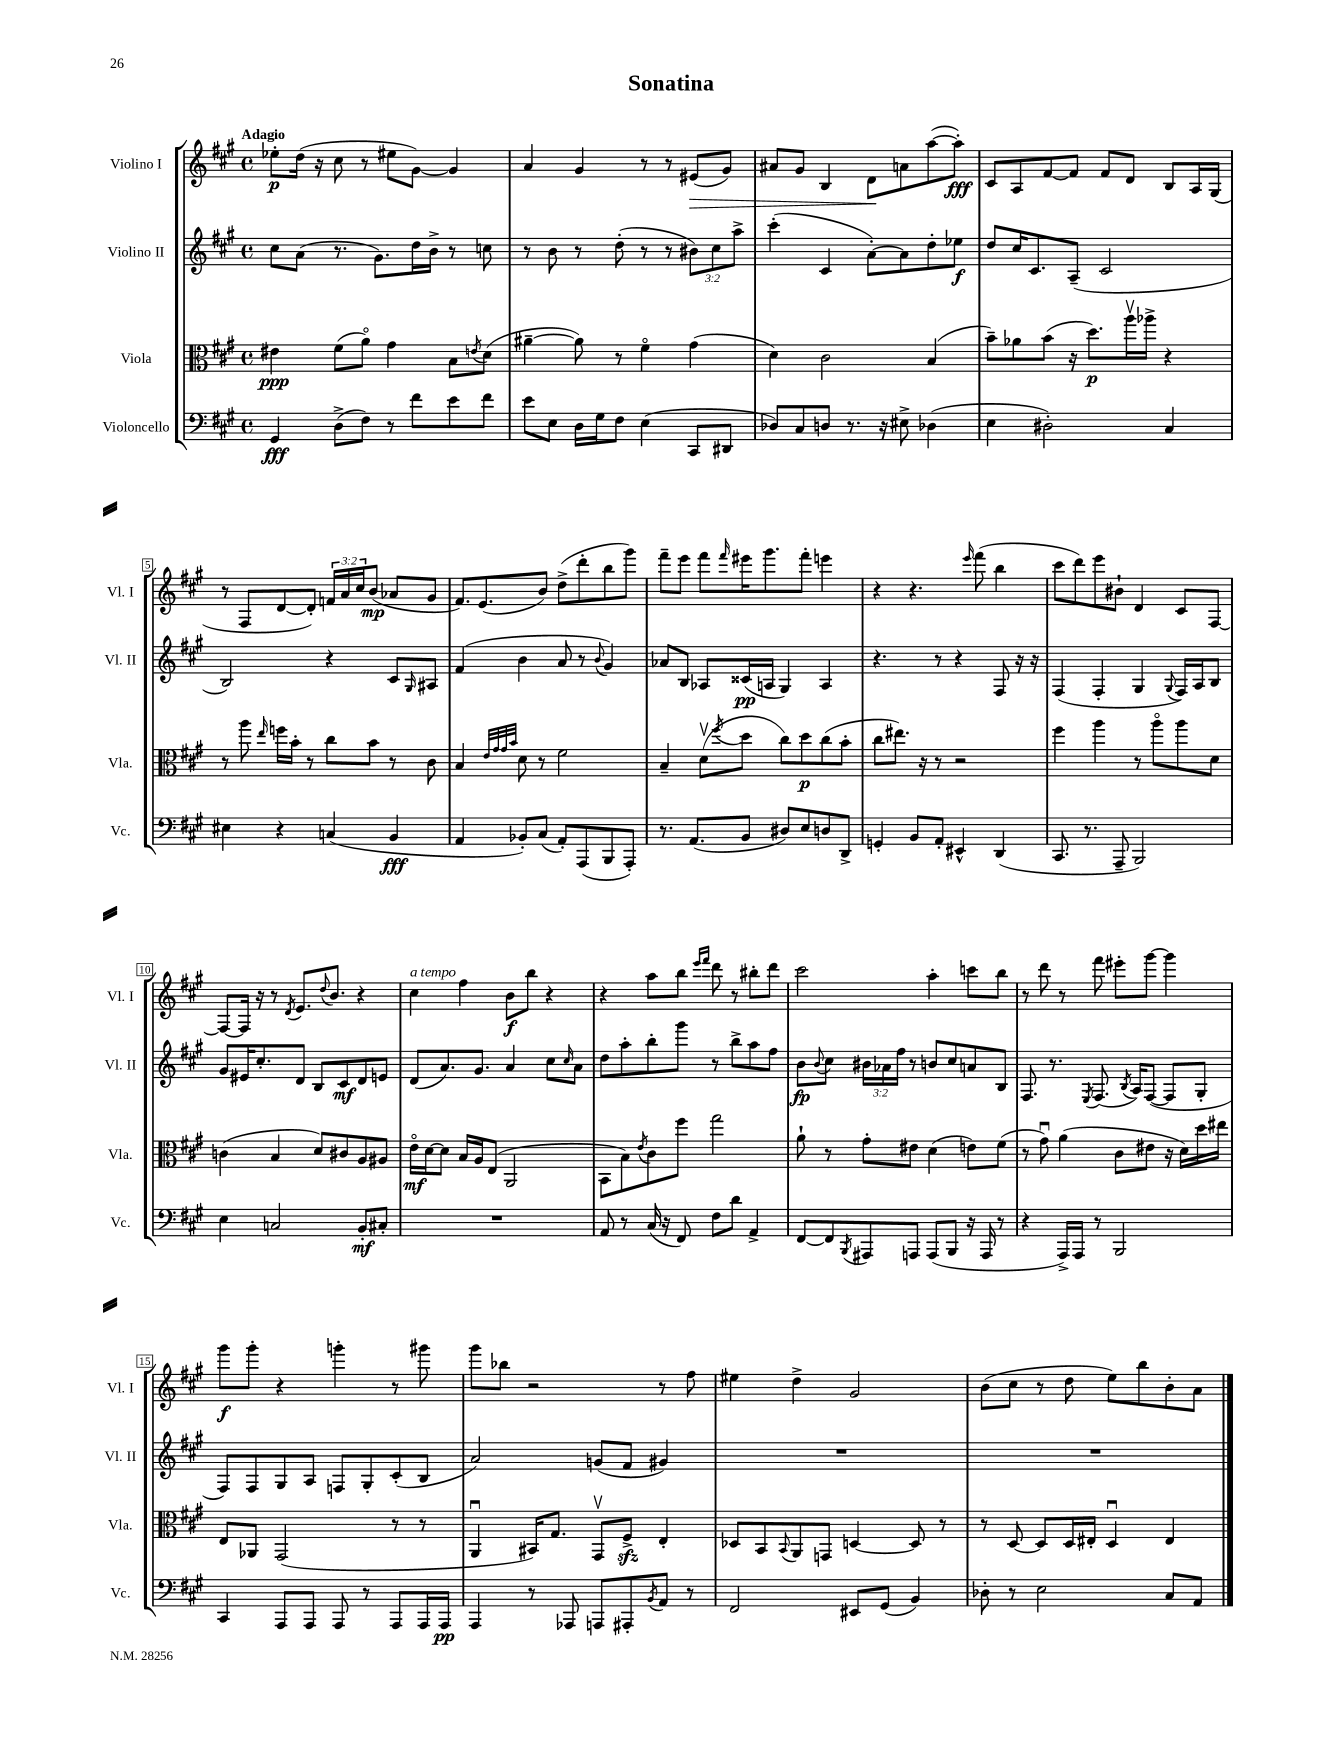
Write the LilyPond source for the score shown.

\header { title = "Sonatina" }
<<
\new StaffGroup <<
\new Staff = "s0" \with { instrumentName = "Violino I" shortInstrumentName = "Vl. I" } {
    \clef treble \key a \major \defaultTimeSignature \time 4/4 \override Staff.TupletNumber.text = #tuplet-number::calc-fraction-text \tempo "Adagio"
    ees''8-.\p d''16( r16 cis''8 r8 eis''8 gis'8~) gis'4 |
    a'4 gis'4 r8 r8 eis'8\>( gis'8) |
    ais'8 gis'8 b4 d'8\! a'8 a''8~( a''8-.\fff) |
    cis'8 a8 fis'8~ fis'8 fis'8 d'8 b8 a16 gis16( |
    r8 fis8 d'8~ d'8-.) \tuplet 3/2 { f'16 a'16 cis''16 } b'8\mp( aes'8 gis'8 |
    fis'8.) e'8.( b'8) d''8->( d'''8-. b''8 gis'''8) |
    fis'''8-- e'''8 fis'''8 \grace { fis'''16 } eis'''16 gis'''8. fis'''8-. e'''4 |
    r4 r4. \grace { e'''16 } fis'''8( b''4 |
    cis'''8 d'''8) e'''8 bis'8-! d'4 cis'8 fis8~ |
    fis8~ fis16 r16 r8 \acciaccatura { d'8 } e'8. \appoggiatura { d''8 } b'8. r4 |
    cis''4^\markup { \italic "a tempo" } fis''4 b'8\f b''8 r4 |
    r4 a''8 b''8 \grace { e'''16 fis'''16 } d'''8 r8 bis''8-. d'''8 |
    cis'''2 a''4-. c'''8 b''8 |
    r8 d'''8 r8 fis'''8 eis'''8-. gis'''8~ gis'''4 |
    gis'''8\f gis'''8-. r4 g'''4-. r8 gis'''8 |
    gis'''8 bes''8 r2 r8 fis''8 |
    eis''4 d''4-> gis'2 |
    b'8( cis''8 r8 d''8 e''8) b''8 b'8-. a'8 \bar "|." |
}
\new Staff = "s1" \with { instrumentName = "Violino II" shortInstrumentName = "Vl. II" } {
    \clef treble \key a \major \defaultTimeSignature \time 4/4 \override Staff.TupletNumber.text = #tuplet-number::calc-fraction-text
    cis''8 a'8( r8. gis'8.) d''16 b'16-> r8 c''8 |
    r8 b'8 r8 d''8-.( r8 r8 \tuplet 3/2 { bis'8) cis''8 a''8-> } |
    cis'''4-.( cis'4 a'8~-.) a'8 d''8-. ees''8\f |
    d''8 cis''16 cis'8. a8--( cis'2 |
    b2) r4 cis'8 \grace { gis16 } ais8 |
    fis'4( b'4 a'8 r8 \appoggiatura { b'8 } gis'4) |
    aes'8 b8 aes8 cisis'16\pp( a16 gis4) a4 |
    r4. r8 r4 fis8 r16 r16 |
    fis4( fis4-. gis4 \appoggiatura { gis8 } fis16) a16 b8 |
    gis'8 eis'16 cis''8.-. d'8 b8 cis'8\mf d'8 e'8 |
    d'8( a'8.) gis'8. a'4 cis''8 \grace { cis''16 } a'8 |
    d''8 a''8-. b''8-. gis'''8 r8 b''8-> a''8 fis''8 |
    b'8\fp \appoggiatura { b'8 } cis''8 \tuplet 3/2 { bis'16 aes'16 fis''16 } r8 b'8 cis''8 a'8 b8 |
    fis8. r8. \acciaccatura { e8 } fis8.( \acciaccatura { b8 } a16) fis8~( fis8 gis8-. |
    fis8) fis8 gis8 a8 f8 gis8-. cis'8-.( b8 |
    a'2) g'8( fis'8 gis'4) |
    R1 |
    R1 \bar "|." |
}
\new Staff = "s2" \with { instrumentName = "Viola" shortInstrumentName = "Vla." } {
    \clef alto \key a \major \defaultTimeSignature \time 4/4
    eis'4\ppp fis'8( a'8\flageolet) gis'4 b8 \acciaccatura { e'8 } d'8( |
    ais'4~-- ais'8) r8 fis'4\flageolet gis'4( |
    d'4) cis'2 b4( |
    b'8--) aes'8 b'8( r16 d''8.\p) a''16\upbow aes''16-> r4 |
    r8 a''8 \grace { e''16 } f''16 b'16-. r8 cis''8 b'8 r8 cis'8 |
    b4 \grace { e'32 gis'32 gis'32 b'32 } d'8 r8 fis'2 |
    b4-- d'8\upbow( \acciaccatura { fis''8 } d''8 cis''8) d''8\p cis''8( b'8-. |
    cis''8 eis''8.) r16 r8 r2 |
    fis''4 a''4 r8 a''8\flageolet a''8 d'8 |
    c'4( b4 d'8) cis'8 a8 ais8 |
    e'16\flageolet\mf d'16~ d'8 b16 a16 e8( a,2 |
    b,8 b8) \acciaccatura { e'8 } cis'8 fis''8 gis''2 |
    a'8-! r8 gis'8-. eis'8 d'4( e'8) fis'8( |
    r8 gis'8\downbow) a'4( cis'8 eis'8 r16 d'16) d''16 eis''16 |
    e8 aes,8 gis,2( r8 r8 |
    a,4\downbow bis,16) gis8. gis,8\upbow fis8->\sfz e4-. |
    des8 b,8 \appoggiatura { b,8 } a,8 g,8 d4~ d8 r8 |
    r8 d8~ d8 d16 eis16-. d4\downbow eis4 \bar "|." |
}
\new Staff = "s3" \with { instrumentName = "Violoncello" shortInstrumentName = "Vc." } {
    \clef bass \key a \major \defaultTimeSignature \time 4/4
    gis,4\fff d8->( fis8) r8 fis'8 e'8 fis'8 |
    e'8 e8 d16 gis16 fis8 e4( cis,8 dis,8 |
    des8) cis8 d8 r8. r16 eis8-> des4( |
    e4 dis2-.) cis4 |
    eis4 r4 c4( b,4\fff |
    a,4 bes,8-.) cis8( a,8-.) a,,8( b,,8 a,,8-.) |
    r8. a,8.( b,8 dis8) e8 d8 d,8-> |
    g,4-. b,8 a,8-. eis,4-^ d,4( |
    cis,8. r8. a,,8-- b,,2) |
    e4 c2 b,8-.\mf cis8-. |
    R1 |
    a,8 r8 cis16( r16 fis,8) fis8 d'8 a,4-> |
    fis,8~ fis,8 \acciaccatura { b,,8 } ais,,8 a,,8 a,,8( b,,8 r16 a,,16 r8 |
    r4 a,,16->) a,,16 r8 b,,2 |
    cis,4 a,,8 a,,8 a,,8 r8 a,,8 a,,16 a,,16\pp |
    a,,4 r8 aes,,8 a,,8 ais,,8-. \acciaccatura { b,8 } a,8 r8 |
    fis,2 eis,8 gis,8( b,4) |
    des8-. r8 e2 cis8 a,8 \bar "|." |
}
>>
>>
\layout { \context { \Score \override BarNumber.stencil = #(make-stencil-boxer 0.1 0.3 ly:text-interface::print) } }
